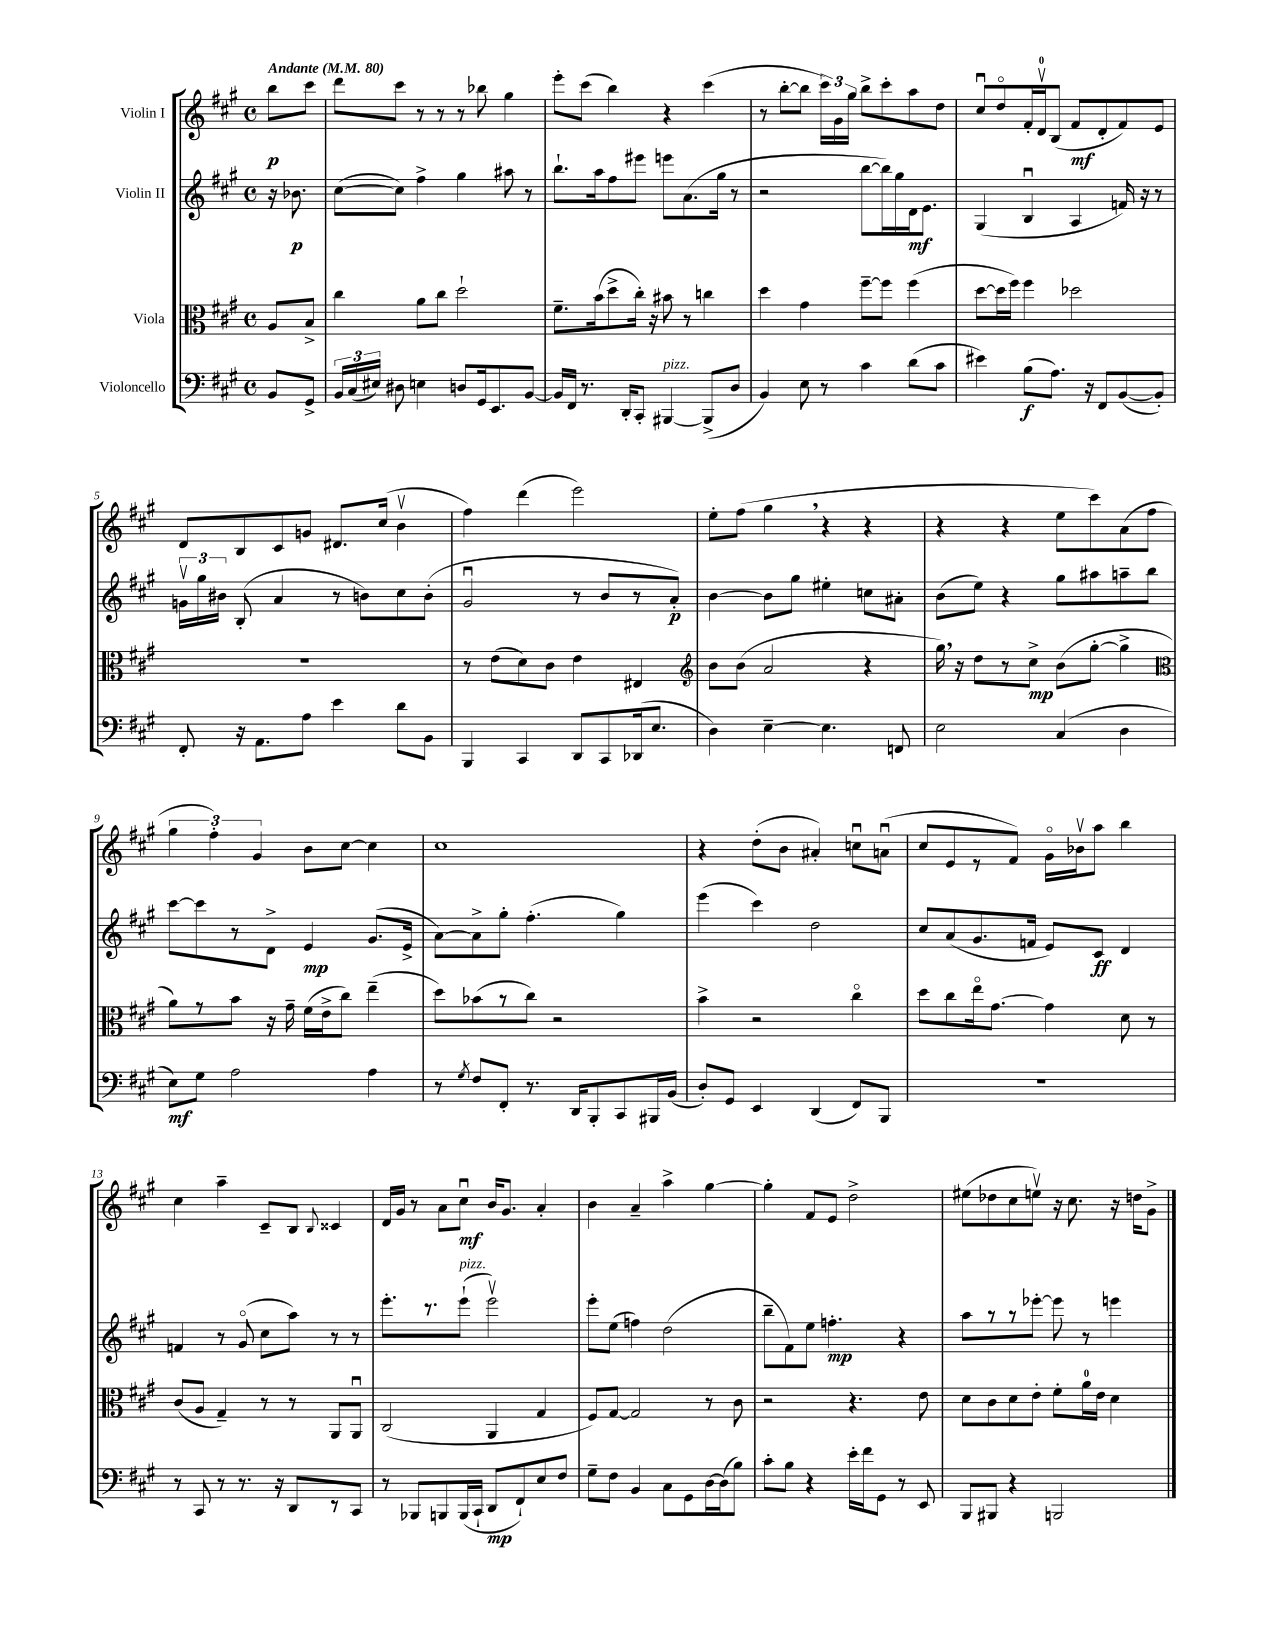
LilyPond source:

<<
\new StaffGroup <<
\new Staff = "s0" \with { instrumentName = "Violin I" } {
    \clef treble \key a \major \defaultTimeSignature \time 4/4 \partial 4 \tempo "Andante" 4 = 80
    \autoBeamOff b''8[\p cis'''8] |
    d'''8[ cis'''8] r8 r8 r8 bes''8 gis''4 |
    e'''8[-. cis'''8]( b''4) r4 cis'''4( |
    r8 b''8[~-. b''8] \tuplet 3/2 { cis'''16[) gis'16 gis''16] } b''8[-> cis'''8-. a''8 d''8] |
    cis''8[\downbow d''8\flageolet fis'16-. d'16-0\upbow b8]( fis'8[\mf d'8-. fis'8) e'8] |
    d'8[ b8 cis'8 g'8] dis'8.[ cis''16]( b'4\upbow |
    fis''4) d'''4( e'''2) |
    e''8[-. fis''8]( gis''4 \breathe r4 r4 |
    r4 r4 e''8[ cis'''8) a'8( fis''8] |
    \tuplet 3/2 { gis''4 fis''4-.) gis'4 } b'8[ cis''8]~ cis''4 |
    cis''1 |
    r4 d''8[-.( b'8] ais'4-.) c''8[\downbow a'8]\downbow( |
    cis''8[ e'8 r8 fis'8]) gis'16[\flageolet bes'16\upbow a''8] b''4 |
    cis''4 a''4-- cis'8[-- b8] \appoggiatura { b8 } cisis'4 |
    d'16[ gis'16] r8 a'8[ cis''8]\downbow\mf b'16[ gis'8.] a'4-. |
    b'4 a'4-- a''4-> gis''4~ |
    gis''4-. fis'8[ e'8] d''2-> |
    eis''8[( des''8 cis''8 e''8]\upbow) r16 cis''8. r16 d''16[ gis'8]-> \bar "|." |
}
\new Staff = "s1" \with { instrumentName = "Violin II" } {
    \clef treble \key a \major \defaultTimeSignature \time 4/4 \partial 4
    \autoBeamOff r16 bes'8.\p |
    cis''8[~( cis''8]) fis''4-> gis''4 ais''8 r8 |
    b''8.[-! a''16 fis''8 eis'''8] e'''8[ a'8.( gis''16] r8 |
    r2 b''8[~ b''16) gis''16 d'16\mf e'8.] |
    gis4( b4\downbow a4 f'16) r16 r8 |
    \tuplet 3/2 { g'16[\upbow gis''16 bis'16] } b8-.( a'4 r8 b'8[) cis''8 b'8]-.( |
    gis'2\downbow r8 b'8[ r8 a'8]-.\p) |
    b'4~ b'8[ gis''8] eis''4-. c''8[ ais'8]-. |
    b'8[( e''8]) r4 gis''8[ ais''8 a''8-- b''8] |
    cis'''8[~ cis'''8 r8 d'8]-> e'4\mp gis'8.[( e'16]-> |
    a'8[~) a'8-> gis''8]-. fis''4.-.( gis''4) |
    e'''4( cis'''4) d''2 |
    cis''8[ a'8( gis'8. f'16] e'8[) cis'8]\ff d'4 |
    f'4 r8 gis'8\flageolet( cis''8[ a''8]) r8 r8 |
    e'''8.[-. r8. e'''8]-!^\markup { \italic "pizz." }( e'''2\upbow) |
    e'''8[-. e''8]( f''4) d''2( |
    b''8[-- fis'8) e''8] f''4.-.\mp r4 |
    a''8[ r8 r8 ees'''8]~-. ees'''8 r8 e'''4 \bar "|." |
}
\new Staff = "s2" \with { instrumentName = "Viola" } {
    \clef alto \key a \major \defaultTimeSignature \time 4/4 \partial 4
    \autoBeamOff a8[ b8]-> |
    cis''4 a'8[ cis''8] d''2-! |
    fis'8.[-- b'16( d''8-> cis''16]-.) r16 bis'8 r8 c''4 |
    d''4 gis'4 fis''8[~-- fis''8] fis''4( |
    d''8[~ d''16 fis''16]) fis''4 des''2 |
    R1 |
    r8 e'8[( d'8) cis'8] e'4 eis4 |
    \clef treble b'8[ b'8]( a'2 r4 |
    gis''16) \breathe r16 d''8[ r8 cis''8]->\mp b'8[( gis''8]~-. gis''4-> |
    \clef alto a'8[) r8 b'8] r16 gis'16-- fis'16[( e'16-> cis''8]) e''4--( |
    d''8[) bes'8( r8 cis''8]) r2 |
    b'4-> r2 cis''4\flageolet |
    d''8[ cis''8 e''16\flageolet gis'8.]~ gis'4 d'8 r8 |
    cis'8[( a8] gis4--) r8 r8 a,8[ a,8]\downbow |
    cis2( a,4 gis4 |
    fis8[) gis8]~ gis2 r8 cis'8 |
    r2 r4. e'8 |
    d'8[ cis'8 d'8 e'8]-. fis'8[-. a'16-0 e'16] d'4 \bar "|." |
}
\new Staff = "s3" \with { instrumentName = "Violoncello" } {
    \clef bass \key a \major \defaultTimeSignature \time 4/4 \partial 4
    \autoBeamOff b,8[ gis,8]-> |
    \tuplet 3/2 { b,16[ cis16( eis16]) } dis8 e4 d8[ gis,16 e,8. b,8]~ |
    b,16[ fis,16] r8. d,16[-. cis,8]-. bis,,4~^\markup { \italic "pizz." } bis,,8[->( d8] |
    b,4) e8 r8 cis'4 d'8[( cis'8] |
    eis'4) b8[\f( a8.]) r16 fis,8[ b,8~( b,8]-.) |
    fis,8-. r16 a,8.[ a8] e'4 d'8[ b,8] |
    b,,4 cis,4 d,8[ cis,8 des,16( e8.] |
    d4) e4~-- e4. f,8 |
    e2 cis4( d4 |
    e8[\mf) gis8] a2 a4 |
    r8 \acciaccatura { gis8 } fis8[ fis,8]-. r8. d,16[ b,,8-. cis,8 bis,,16 b,16]( |
    d8[-.) gis,8] e,4 d,4( fis,8[) b,,8] |
    r1 |
    r8 cis,8 r8 r8. r16 d,8[ r8 cis,8] |
    r8 bes,,8[ b,,8 b,,16( cis,16]-! d,8[\mp fis,8-!) e8 fis8] |
    gis8[-- fis8] b,4 cis8[ gis,8 d16~ d16( b8]) |
    cis'8[-. b8] r4 e'16[-. fis'16 gis,8] r8 e,8 |
    b,,8[ bis,,8] r4 b,,2 \bar "|." |
}
>>
>>
